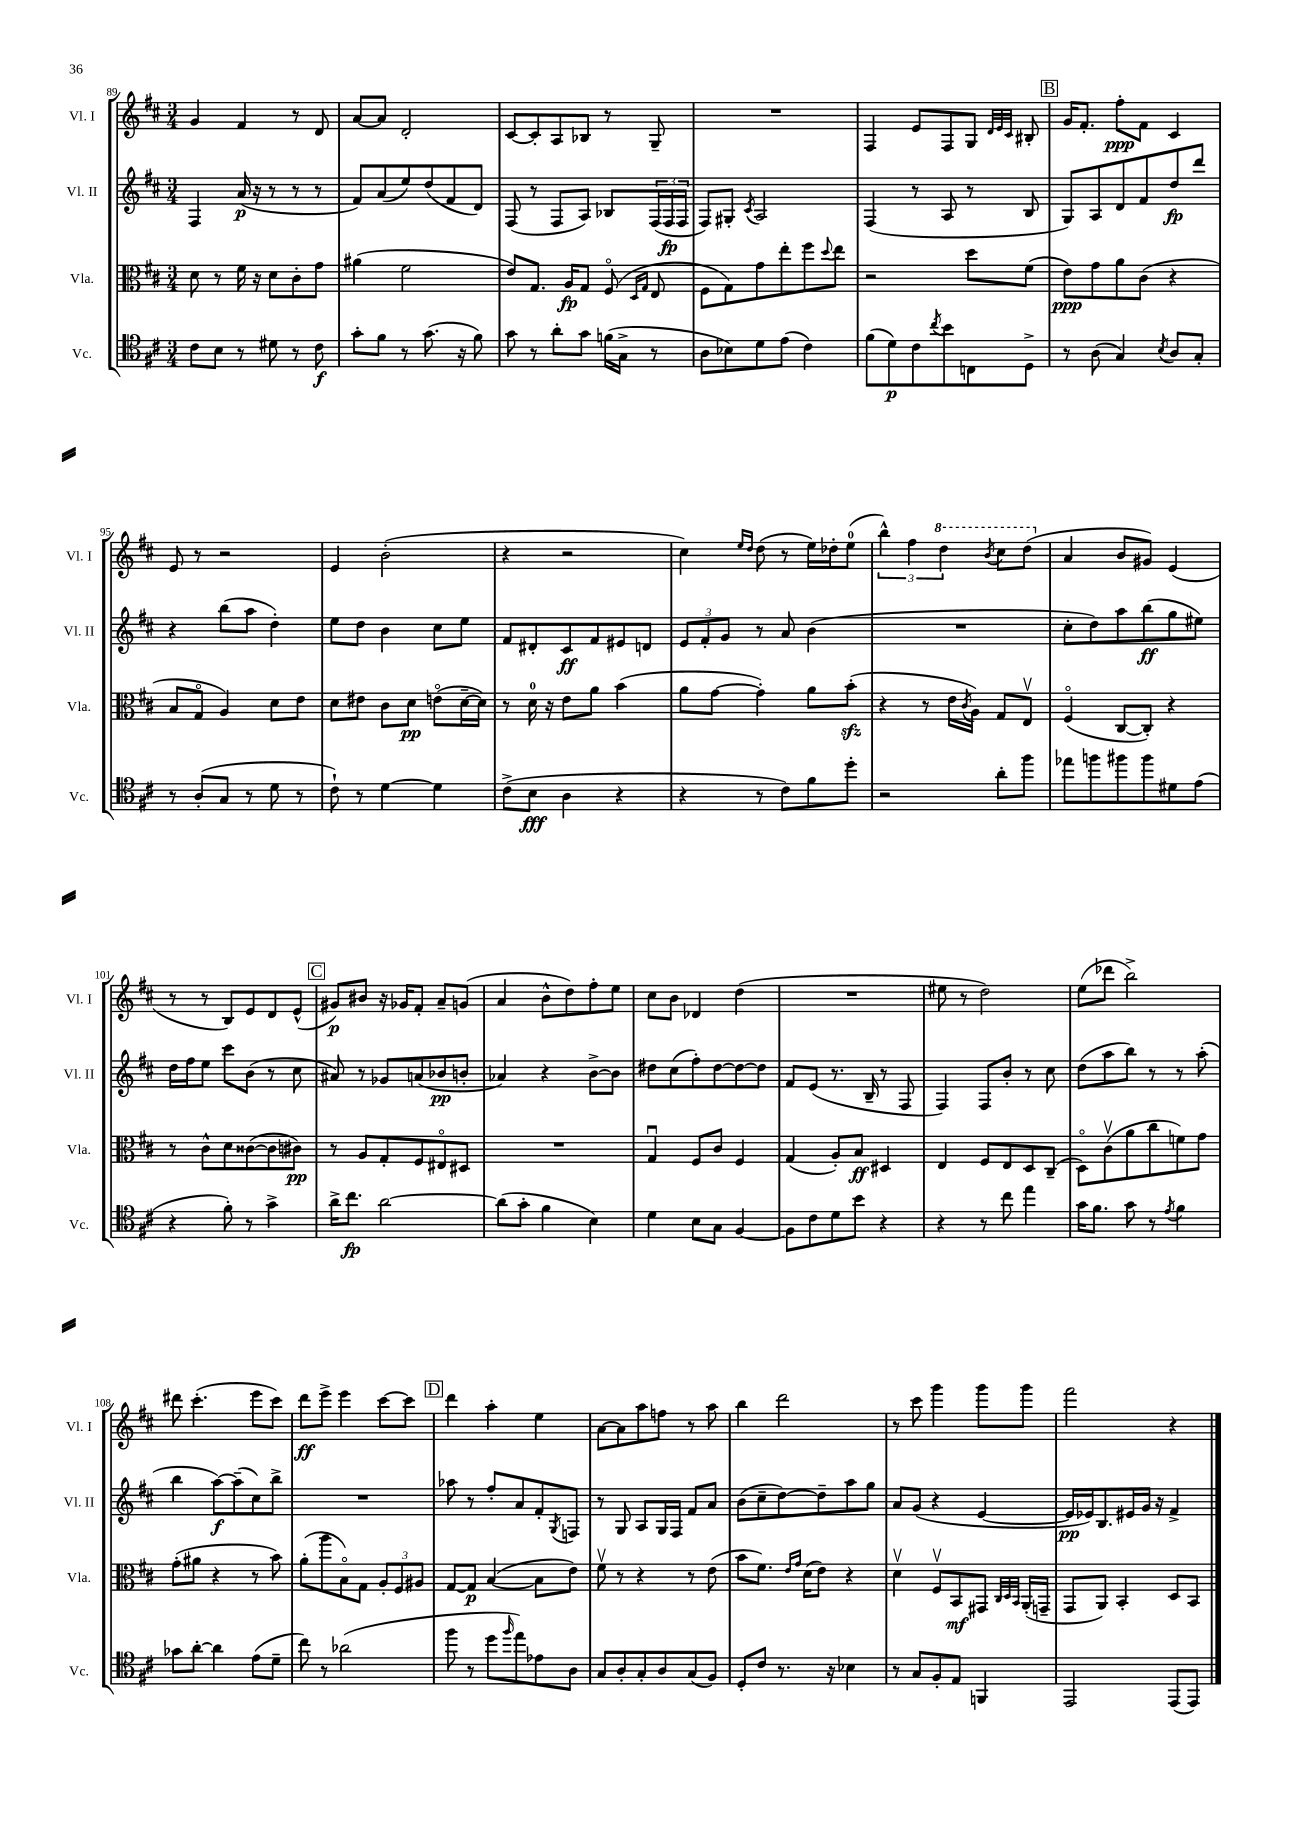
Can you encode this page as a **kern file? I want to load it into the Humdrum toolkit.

**kern	**dynam	**kern	**dynam	**kern	**dynam	**kern	**dynam
*part4	*part4	*part3	*part3	*part2	*part2	*part1	*part1
*staff4	*staff4	*staff3	*staff3	*staff2	*staff2	*staff1	*staff1
*I"Vc.	*	*I"Vla.	*	*I"Vl. II	*	*I"Vl. I	*
*I'Vc.	*	*I'Vla.	*	*I'Vl. II	*	*I'Vl. I	*
*clefC4	*	*clefC3	*	*clefG2	*	*clefG2	*
*k[f#c#]	*	*k[f#c#]	*	*k[f#c#]	*	*k[f#c#]	*
*M3/4	*	*M3/4	*	*M3/4	*	*M3/4	*
=89	=89	=89	=89	=89	=89	=89	=89
8c#\L	.	8d\	.	4F#/	.	4g/	.
8B\J	.	8r	.	.	.	.	.
8r	.	16f#\	.	(16a/	p	4f#/	.
.	.	16r	.	16r	.	.	.
8d#X\	.	8d\L	.	8r	.	.	.
8r	.	8c#'\	.	8r	.	8r	.
8c#\	f	8g\J	.	8r	.	8d/	.
=90	=90	=90	=90	=90	=90	=90	=90
8g'\L	.	(4a#X\	.	8f#/L)	.	[8a/L	.
8f#\J	.	.	.	(8a/	.	8a/J]	.
8r	.	2f#\	.	8ee/)	.	2d'/	.
(8.g\	.	.	.	(8dd/	.	.	.
.	.	.	.	8f#/	.	.	.
16r	.	.	.	.	.	.	.
8f#\)	.	.	.	8d/J)	.	.	.
=91	=91	=91	=91	=91	=91	=91	=91
8g\	.	8e/L)	.	(8F#/	.	[8c#/L	.
8r	.	8.G/J	.	8r	.	8c#'/]	.
8a'\L	.	.	.	8F#/L	.	8A/	.
.	.	16A/KL	fp	.	.	.	.
8g\J	.	8G/J	.	8A/J)	.	8B-X/J	.
(16fn\LL	.	(8F#/	.	8B-X/L	.	8r	.
16G^\JJ	.	.	.	.	.	.	.
.	.	16qqD/LL	.	.	.	.	.
.	.	16qqG/JJ	.	.	.	.	.
8r	.	8E/	.	(24F#/L	.	8G~/	.
.	.	.	.	24F#/	fp	.	.
.	.	.	.	24F#/JJ	.	.	.
=92	=92	=92	=92	=92	=92	=92	=92
8A\L	.	8F#\L	.	8F#/L)	.	2.r	.
8B-X\)	.	8G\)	.	8G#X'/J	.	.	.
.	.	.	.	8qc#/	.	.	.
8d\	.	8g\	.	2A/	.	.	.
(8e\J	.	8ee'\	.	.	.	.	.
4c#\)	.	8ff#\	.	.	.	.	.
.	.	8qqdd/	.	.	.	.	.
.	.	8ee\J	.	.	.	.	.
=93	=93	=93	=93	=93	=93	=93	=93
(8f#\L	.	2r	.	(4F#/	.	4F#/	.
8d\)	p	.	.	.	.	.	.
8c#\	.	.	.	8r	.	8e/L	.
8qcc#/	.	.	.	.	.	.	.
8b\	.	.	.	8A/	.	8F#/	.
8Cn\	.	8dd\L	.	8r	.	8G/J	.
.	.	.	.	.	.	32qqd/LLL	.
.	.	.	.	.	.	32qqe/	.
.	.	.	.	.	.	32qqc#/JJJ	.
8D^\J	.	(8f#\J	.	8B/	.	8B#X'/	.
!!LO:REH:place=s1:t=B
=94	=94	=94	=94	=94	=94	=94	=94
8r	.	8e\L)	ppp	8G/L)	.	16g/KL	.
.	.	.	.	.	.	8.f#'/J	.
(8A\	.	8g\	.	8A/	.	.	.
4G/)	.	8a\	.	8d/	.	8ff#'\L	ppp
.	.	(8c#\J	.	8f#/	.	8f#\J	.
8qB/	.	.	.	.	.	.	.
8A/L	.	4r	.	8dd/	fp	4c#/	.
8G'/J	.	.	.	8ddd/J	.	.	.
!!LO:LB:g=z
=95	=95	=95	=95	=95	=95	=95	=95
8r	.	8B/L	.	4r	.	8e/	.
(8A'/L	.	8G/J	.	.	.	8r	.
8G/J	.	4A/)	.	(8bb\L	.	2r	.
8r	.	.	.	8aa\J	.	.	.
8d\	.	8d\L	.	4dd'\)	.	.	.
8r	.	8e\J	.	.	.	.	.
=96	=96	=96	=96	=96	=96	=96	=96
8c#`\)	.	8d\L	.	8ee\L	.	4e/	.
8r	.	8e#X\J	.	8dd\J	.	.	.
[4d\	.	8c#\L	.	4b\	.	(2b'\	.
.	.	8d\J	pp	.	.	.	.
4d\]	.	(8en\L	.	8cc#\L	.	.	.
.	.	[16d~\L	.	8ee\J	.	.	.
.	.	16d\JJ])	.	.	.	.	.
=97	=97	=97	=97	=97	=97	=97	=97
(8c#^\L	.	8r	.	8f#/L	.	4r	.
8B\J	fff	16d\	.	8d#X'/	.	.	.
.	.	16r	.	.	.	.	.
4A\	.	8e\L	.	8c#/	ff	2r	.
.	.	8a\J	.	8f#/	.	.	.
4r	.	(4b\	.	8e#X/	.	.	.
.	.	.	.	8dn/J	.	.	.
=98	=98	=98	=98	=98	=98	=98	=98
4r	.	8a\L	.	12e/L	.	4cc#\)	.
.	.	.	.	12f#'/	.	.	.
.	.	[8g\J	.	.	.	.	.
.	.	.	.	12g/J	.	.	.
.	.	.	.	.	.	16qqee/LL	.
.	.	.	.	.	.	16qqdd/JJ	.
8r	.	4g'\])	.	8r	.	(8dd\	.
8c#\L)	.	.	.	8a/	.	8r	.
8f#\	.	8a\L	.	(4b\	.	16ee\LL)	.
.	.	.	.	.	.	16dd-X'\J	.
8dd'\J	.	(8bzz'\J	.	.	.	(8ee\J	.
=99	=99	=99	=99	=99	=99	=99	=99
2r	.	4r	.	2.r	.	6bb^^\)	.
.	.	.	.	.	.	6ff#\	.
.	.	8r	.	.	.	.	.
*	*	*	*	*	*	*8va	*
.	.	.	.	.	.	6ddd\	.
.	.	16e\LL	.	.	.	.	.
.	.	8qc#/	.	.	.	.	.
.	.	16A\JJ)	.	.	.	.	.
.	.	.	.	.	.	8qbb/	.
8a'\L	.	8G/L	.	.	.	8ccc#\L	.
8ff#\J	.	8Ev/J	.	.	.	(8ddd\J	.
=100	=100	=100	=100	=100	=100	=100	=100
*	*	*	*	*	*	*X8va	*
8ee-X\L	.	(4F#/	.	8cc#'\L	.	4a/	.
8ffn\	.	.	.	8dd\)	.	.	.
8ff#X\	.	[8C#/L	.	8aa\	.	8b/L	.
8ff#\	.	8C#'/J])	.	(8bb\	ff	8g#X/J)	.
8d#X\	.	4r	.	8gg\	.	(4e/	.
(8e\J	.	.	.	8ee#X\J)	.	.	.
!!LO:LB:g=z
=101	=101	=101	=101	=101	=101	=101	=101
4r	.	8r	.	16dd\LL	.	8r	.
.	.	.	.	16ff#\J	.	.	.
.	.	8c#^^\L	.	8ee\J	.	8r	.
8f#'\)	.	8d\	.	8ccc#\L	.	8B/L)	.
8r	.	([8c##X\	.	(8b\J	.	8e/	.
4g^\	.	8c##\]	.	8r	.	8d/	.
.	.	8c#X\J)	pp	8cc#\	.	(8e^^/J	.
!!LO:REH:place=s1:t=C
=102	=102	=102	=102	=102	=102	=102	=102
16a^\KL	.	8r	.	8a#X/)	.	8g#X/L)	p
8.cc#\J	fp	.	.	.	.	.	.
.	.	8A/L	.	8r	.	8b#X/J	.
[2a\	.	8G'/	.	8g-X/L	.	16r	.
.	.	.	.	.	.	16g-X/KL	.
.	.	8F#/	.	(8an/	.	8f#'/J	.
.	.	8E#X/	.	8b-X/	pp	8a~/L	.
.	.	8D#X/J	.	8bn'/J	.	(8gn/J	.
=103	=103	=103	=103	=103	=103	=103	=103
(8a\L]	.	2.r	.	4a-X/)	.	4a/	.
8g'\J	.	.	.	.	.	.	.
4f#\	.	.	.	4r	.	8b^^\L	.
.	.	.	.	.	.	8dd\)	.
4B\)	.	.	.	[8b^\L	.	8ff#'\	.
.	.	.	.	8b\J]	.	8ee\J	.
=104	=104	=104	=104	=104	=104	=104	=104
4d\	.	4Gu/	.	8dd#X\L	.	8cc#\L	.
.	.	.	.	(8cc#\	.	8b\J	.
8B\L	.	8F#/L	.	8ff#'\)	.	4d-X/	.
8G\J	.	8c#/J	.	[8dd#\	.	.	.
[4F#/	.	4F#/	.	8dd#\_	.	(4dd\	.
.	.	.	.	8dd#\J]	.	.	.
=105	=105	=105	=105	=105	=105	=105	=105
8F#\L]	.	(4G/	.	8f#/L	.	2.r	.
8c#\	.	.	.	(8e/J	.	.	.
8d\	.	8A'/L)	.	8.r	.	.	.
8b\J	.	8B/J	ff	.	.	.	.
.	.	.	.	16B~/	.	.	.
4r	.	4D#X/	.	8r	.	.	.
.	.	.	.	8F#/	.	.	.
=106	=106	=106	=106	=106	=106	=106	=106
4r	.	4E/	.	4F#/)	.	8ee#X\	.
.	.	.	.	.	.	8r	.
8r	.	8F#/L	.	8F#/L	.	2dd\)	.
8cc#\	.	8E/	.	8b'/J	.	.	.
4ee\	.	8D/	.	8r	.	.	.
.	.	(8C#~/J	.	8cc#\	.	.	.
=107	=107	=107	=107	=107	=107	=107	=107
16g\KL	.	8D\L)	.	(8dd\L	.	(8ee\L	.
8.f#\J	.	.	.	.	.	.	.
.	.	(8c#v\	.	8aa\	.	8ddd-X\J	.
8g\	.	8a\	.	8bb\J)	.	2bb^\)	.
8r	.	8cc#\	.	8r	.	.	.
8qe/	.	.	.	.	.	.	.
4f#\	.	8fn\)	.	8r	.	.	.
.	.	8g\J	.	(8aa'\	.	.	.
!!LO:LB:g=z
=108	=108	=108	=108	=108	=108	=108	=108
8g-X\L	.	(8g'\L	.	4bb\	.	8ddd#X\	.
[8a'\J	.	8a#X\J	.	.	.	(4.ccc#'\	.
4a\]	.	4r	.	[8aa\L)	f	.	.
.	.	.	.	(8aa~\]	.	.	.
(8e\L	.	8r	.	8cc#\)	.	8eee\L	.
8d~\J	.	8b\)	.	8bb^\J	.	8ccc#\J)	.
=109	=109	=109	=109	=109	=109	=109	=109
8cc#\)	.	(8a'\L	.	2.r	.	8ddd\L	ff
8r	.	8aa\	.	.	.	8eee^\J	.
(2a-X\	.	8B\)	.	.	.	4eee\	.
.	.	8G\J	.	.	.	.	.
.	.	12A'/L	.	.	.	[8ccc#\L	.
.	.	12F#/	.	.	.	.	.
.	.	.	.	.	.	8ccc#\J]	.
.	.	12A#X/J	.	.	.	.	.
!!LO:REH:place=s1:t=D
=110	=110	=110	=110	=110	=110	=110	=110
8ff#\	.	[8G/L	.	8aa-X\	.	4ddd\	.
8r	.	8G/J]	p	8r	.	.	.
8dd\L	.	([4B/	.	8ff#'/L	.	4aa'\	.
16qqff#/	.	.	.	.	.	.	.
8ee\)	.	.	.	8a/	.	.	.
8e-X\	.	8B\L]	.	8f#'/	.	4ee\	.
.	.	.	.	8qG/	.	.	.
8A\J	.	8e\J)	.	8Fn/J	.	.	.
=111	=111	=111	=111	=111	=111	=111	=111
8G/L	.	8f#v\	.	8r	.	[8a\L	.
8A'/	.	8r	.	8G/	.	8a\]	.
8G'/	.	4r	.	8A/L	.	8aa\	.
8A/	.	.	.	16G/L	.	8ffn\J	.
.	.	.	.	16F#/JJ	.	.	.
(8G/	.	8r	.	8f#/L	.	8r	.
8F#/J)	.	(8e\	.	8a/J	.	8aa\	.
=112	=112	=112	=112	=112	=112	=112	=112
8D'/L	.	8b\L	.	(8b\L	.	4bb\	.
8c#/J	.	8.f#\J)	.	8cc#~\	.	.	.
8.r	.	.	.	[8dd\)	.	2ddd\	.
.	.	16qqe/LL	.	.	.	.	.
.	.	16qqg/JJ	.	.	.	.	.
.	.	(16d\KL	.	.	.	.	.
.	.	8e\J)	.	8dd~\]	.	.	.
16r	.	.	.	.	.	.	.
4B-X\	.	4r	.	8aa\	.	.	.
.	.	.	.	8gg\J	.	.	.
=113	=113	=113	=113	=113	=113	=113	=113
8r	.	4dv\	.	8a/L	.	8r	.
8G/L	.	.	.	(8g/J	.	8ccc#\	.
8F#'/	.	8F#v/L	.	4r	.	4ggg\	.
8E/J	.	8BB/	mf	.	.	.	.
4FFn/	.	8GG#X/J	.	[4e/	.	8ggg\L	.
.	.	32qqC#/LLL	.	.	.	.	.
.	.	32qqD/	.	.	.	.	.
.	.	32qqBB/JJJ	.	.	.	.	.
.	.	(16AA'/LL	.	.	.	8ggg\J	.
.	.	16GGn~/JJ	.	.	.	.	.
=114	=114	=114	=114	=114	=114	=114	=114
2EE/	.	8GG/L	.	16e/LL]	pp	2fff#\	.
.	.	.	.	16e-X/J)	.	.	.
.	.	8AA/J)	.	8.B/	.	.	.
.	.	4BB'/	.	.	.	.	.
.	.	.	.	16e#X/L	.	.	.
.	.	.	.	16g/JJ	.	.	.
.	.	.	.	16r	.	.	.
(8EE/L	.	8D/L	.	4f#^/	.	4r	.
8EE/J)	.	8BB/J	.	.	.	.	.
==	==	==	==	==	==	==	==
*-	*-	*-	*-	*-	*-	*-	*-
